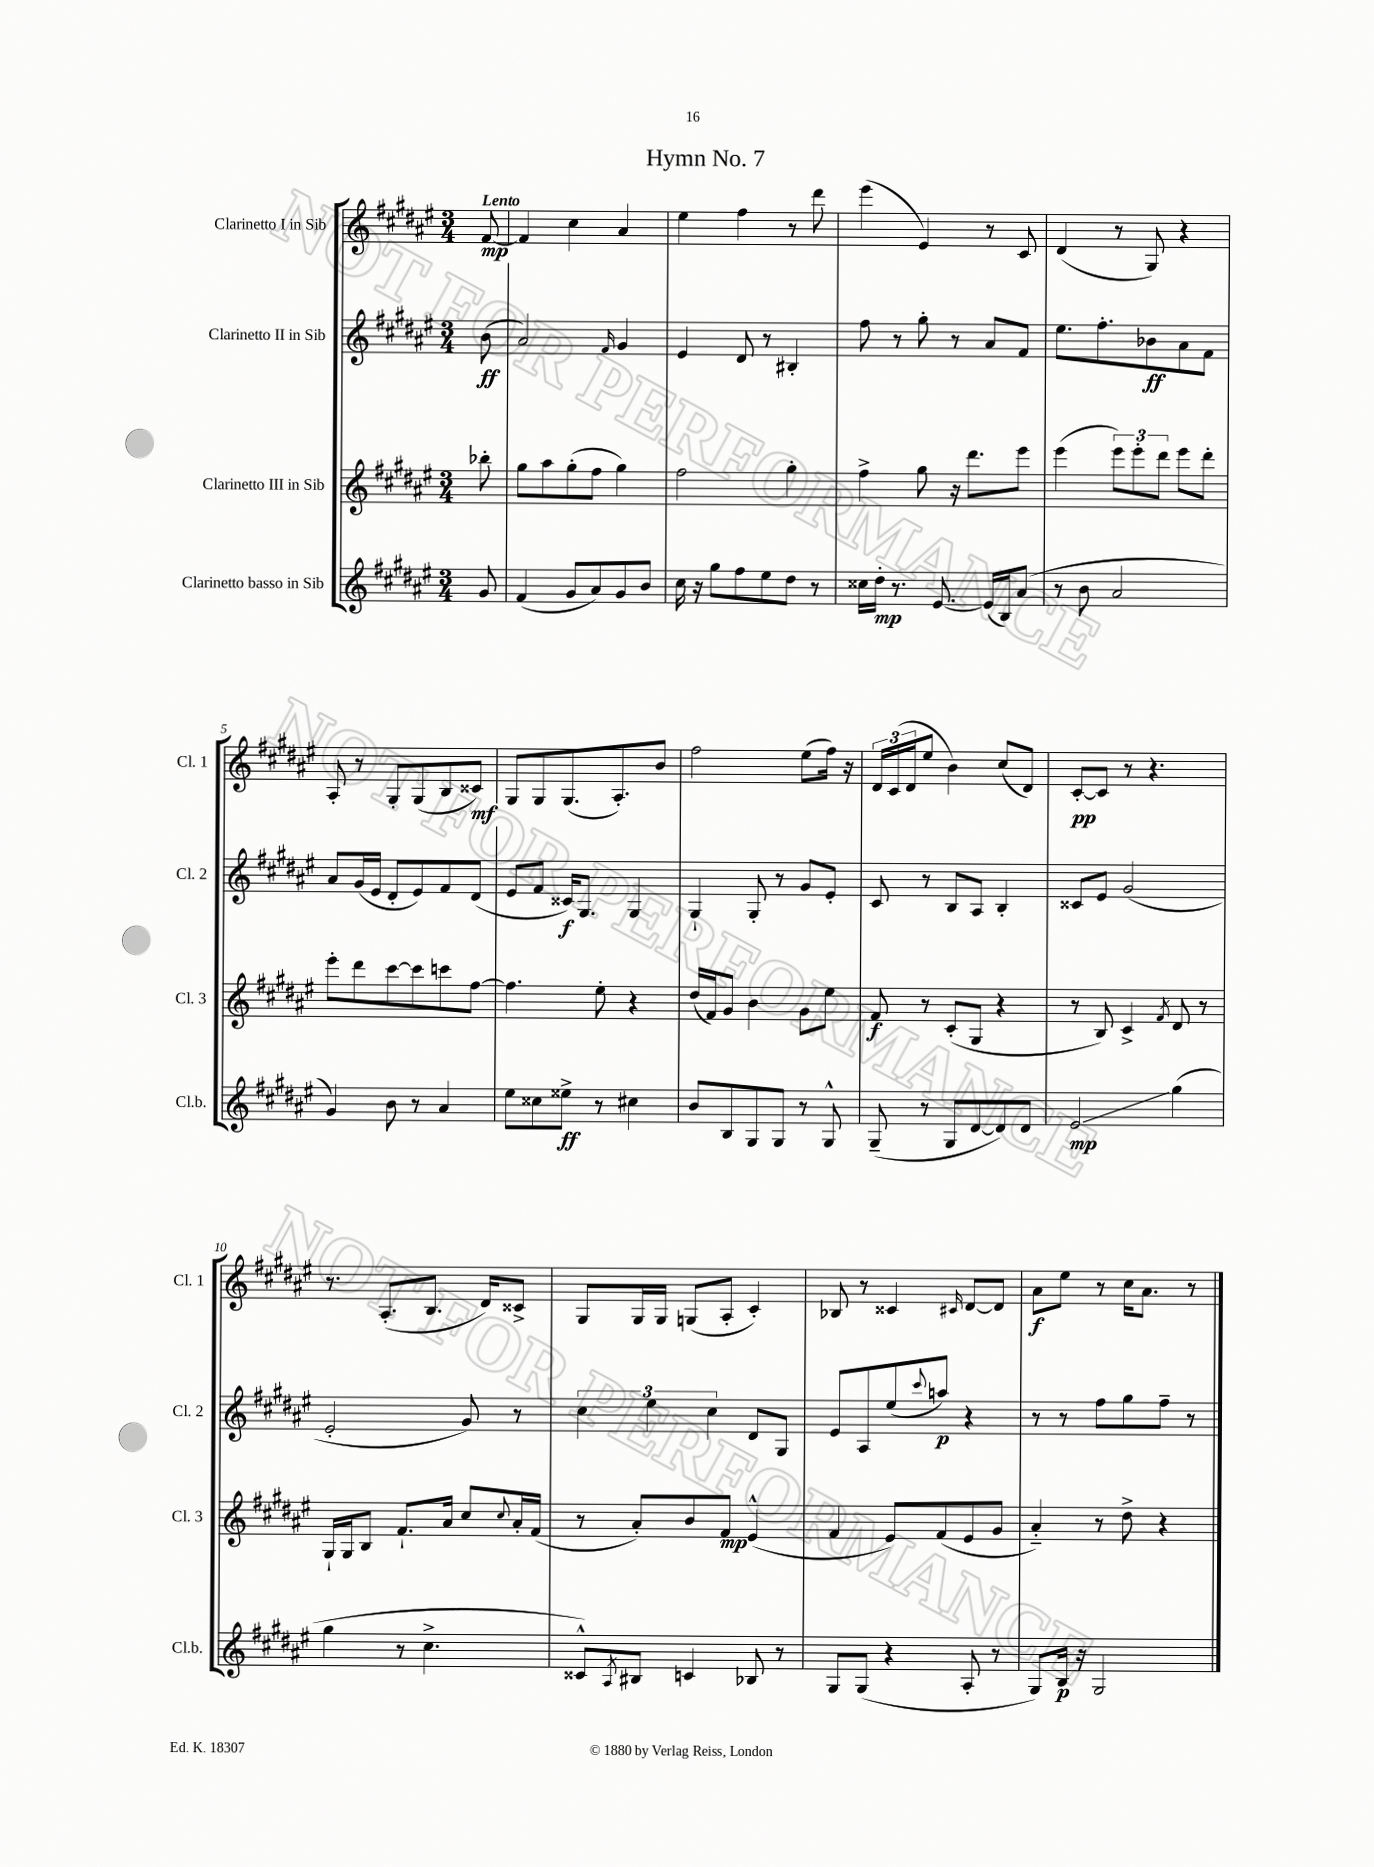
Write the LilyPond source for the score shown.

\header { title = "Hymn No. 7" }
<<
\new StaffGroup <<
\new Staff = "s0" \with { instrumentName = "Clarinetto I in Sib" shortInstrumentName = "Cl. 1" } {
    \clef treble \key fis \major \numericTimeSignature \time 3/4 \partial 8 \tempo "Lento"
    fis'8~\mp |
    fis'4 cis''4 ais'4 |
    eis''4 fis''4 r8 dis'''8 |
    eis'''4( eis'4) r8 cis'8 |
    dis'4( r8 gis8) r4 |
    ais8-. r8 gis8-. gis8( b8 cisis'8\mf) |
    gis8 gis8 gis8.( ais8.-.) b'8 |
    fis''2 eis''8( fis''16) r16 |
    \tuplet 3/2 { dis'16 cis'16( dis'16 } eis''8 b'4) cis''8( dis'8) |
    cis'8~-.\pp cis'8 r8 r4. |
    r8. ais8.-.( b8. dis'16) cisis'8-> |
    gis8 gis16 gis16 g8( ais8-. cis'4-.) |
    bes8 r8 cisis'4 \grace { cis'16 } dis'8~ dis'8 |
    ais'8\f eis''8 r8 cis''16 ais'8. r8 \bar "|." |
}
\new Staff = "s1" \with { instrumentName = "Clarinetto II in Sib" shortInstrumentName = "Cl. 2" } {
    \clef treble \key fis \major \numericTimeSignature \time 3/4 \partial 8
    b'8\ff( |
    ais'2) \grace { fis'16 } gis'4 |
    eis'4 dis'8 r8 bis4-. |
    fis''8 r8 gis''8-. r8 ais'8 fis'8 |
    eis''8. fis''8.-. bes'8\ff ais'8 fis'8 |
    ais'8 gis'16( eis'16 dis'8-. eis'8) fis'8 dis'8( |
    eis'8 fis'8 cisis'16\f) gis8. gis4 |
    gis4-! gis8-. r8 gis'8 eis'8-. |
    cis'8 r8 b8 ais8 b4-. |
    cisis'8 eis'8 gis'2( |
    eis'2-. gis'8) r8 |
    \tuplet 3/2 { cis''4 eis''4 cis''4 } dis'8 gis8 |
    eis'8 ais8 eis''8( \appoggiatura { cis'''8 } a''8\p) r4 |
    r8 r8 fis''8 gis''8 fis''8-- r8 \bar "|." |
}
\new Staff = "s2" \with { instrumentName = "Clarinetto III in Sib" shortInstrumentName = "Cl. 3" } {
    \clef treble \key fis \major \numericTimeSignature \time 3/4 \partial 8
    bes''8-. |
    gis''8 ais''8 gis''8-.( fis''8 gis''4) |
    fis''2 gis''4-. |
    fis''4-> gis''8 r16 dis'''8. eis'''8 |
    eis'''4( \tuplet 3/2 { eis'''8) eis'''8-. dis'''8 } eis'''8 dis'''8-. |
    eis'''8-. dis'''8 cis'''8~ cis'''8 c'''8 fis''8~ |
    fis''4. eis''8-. r4 |
    dis''16( fis'16) gis'8 b'4 gis'8 eis''8 |
    fis'8\f r8 cis'8-.( gis8 r4 |
    r8 b8) cis'4-> \acciaccatura { fis'8 } dis'8 r8 |
    gis16-! gis16 b8 fis'8.-! ais'16 cis''8 \appoggiatura { cis''8 } ais'16-. fis'16( |
    r8 ais'8-.) b'8 fis'8\mp eis'4-^( |
    fis'4 eis'8) fis'8( eis'8 gis'8 |
    ais'4-_) r8 dis''8-> r4 \bar "|." |
}
\new Staff = "s3" \with { instrumentName = "Clarinetto basso in Sib" shortInstrumentName = "Cl.b." } {
    \clef treble \key fis \major \numericTimeSignature \time 3/4 \partial 8
    gis'8 |
    fis'4( gis'8 ais'8) gis'8 b'8 |
    cis''16 r16 gis''8 fis''8 eis''8 dis''8 r8 |
    cisis''16 dis''16-.\mp r8. eis'8.~ eis'16( b16) ais'8( |
    r8 b'8 ais'2 |
    gis'4) b'8 r8 ais'4 |
    eis''8 cisis''8 eisis''8->\ff r8 cis''4 |
    b'8 b8 gis8 gis8 r8 gis8-^ |
    gis8--( r8 gis8 dis'8~ dis'8) dis'8 |
    eis'2\glissando\mp gis''4( |
    gis''4 r8 cis''4.-> |
    cisis'8-^) \acciaccatura { ais8 } bis8 c'4 bes8 r8 |
    gis8 gis8( r4 ais8-. r8 |
    gis8) b16\p r16 gis2 \bar "|." |
}
>>
>>
